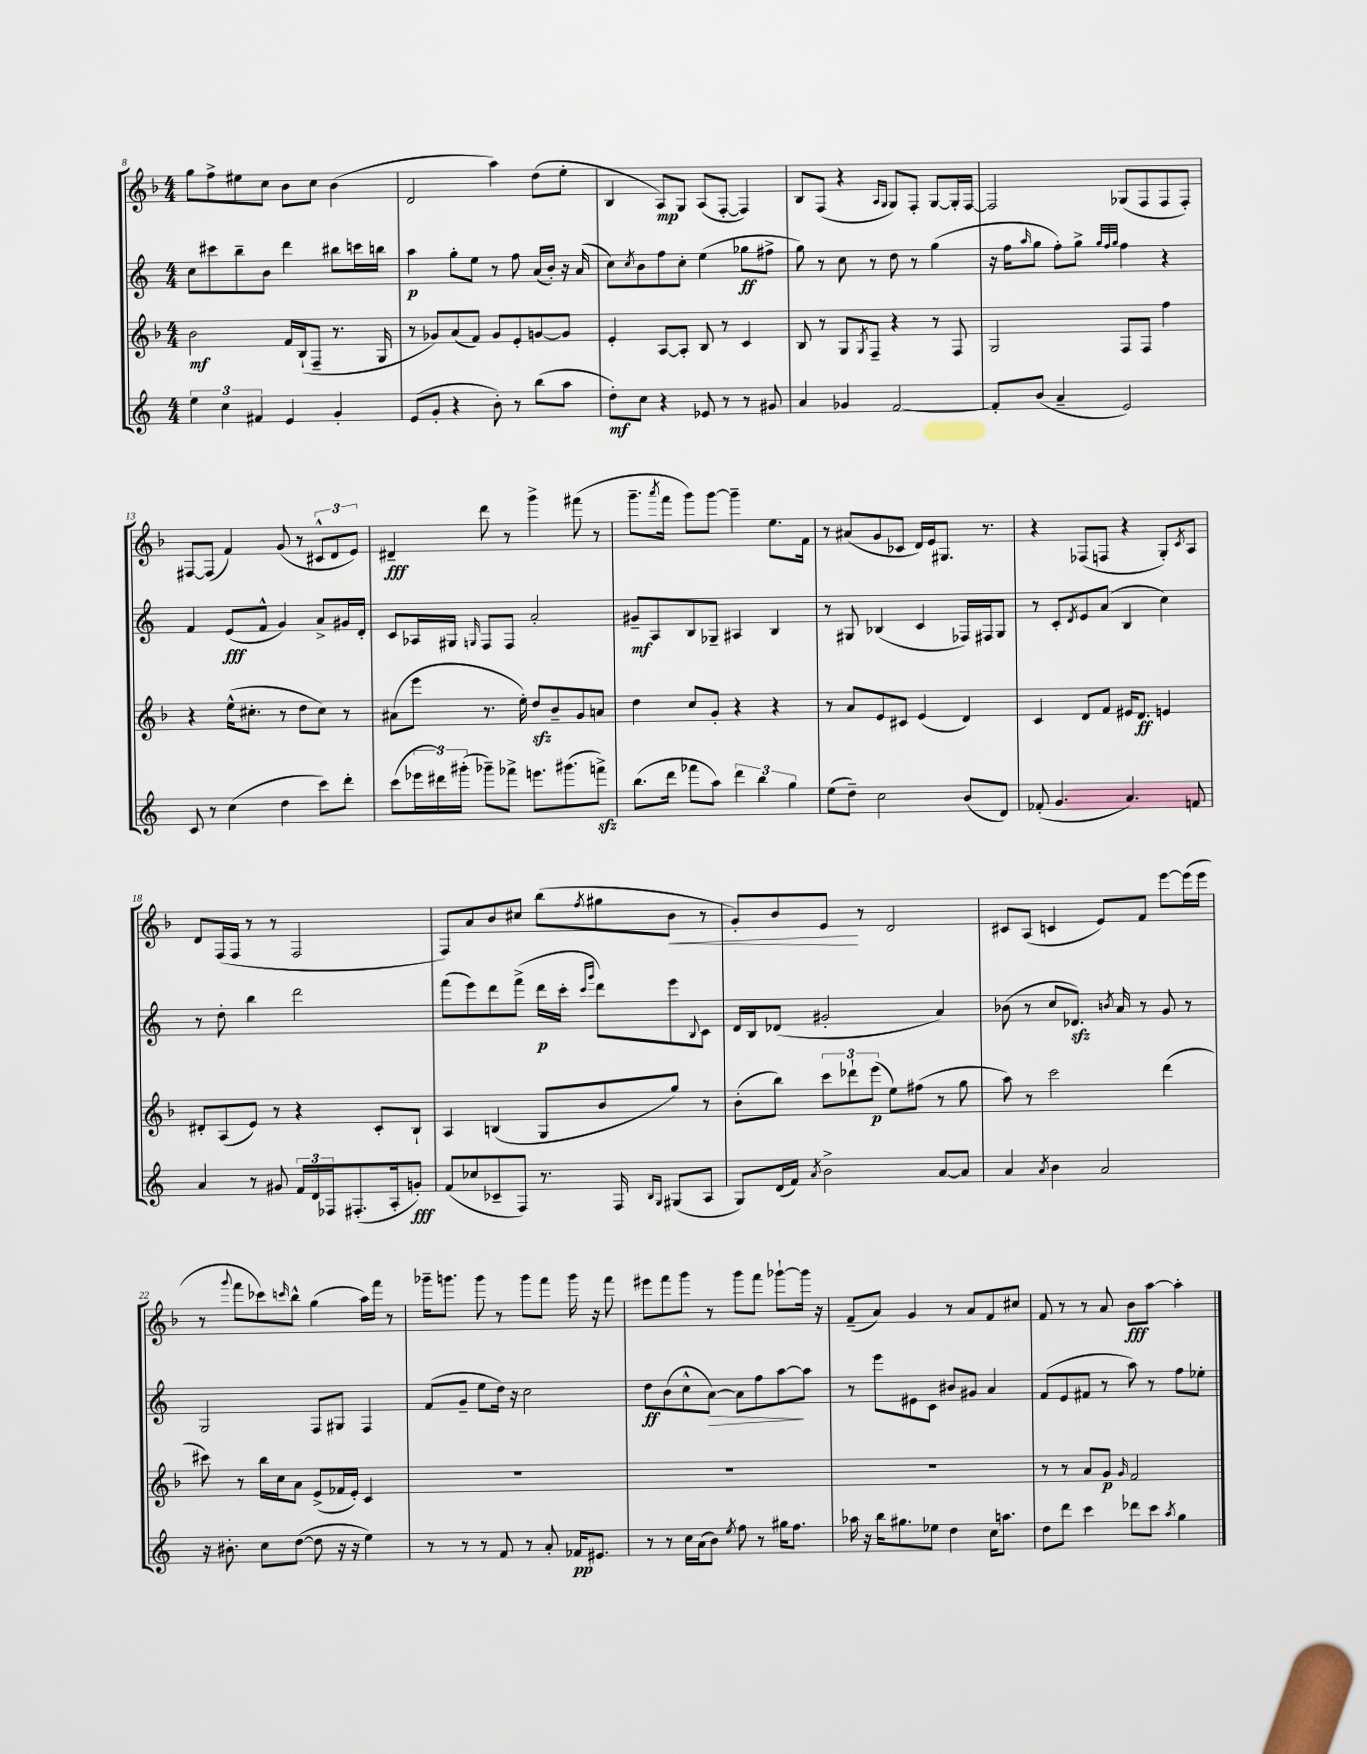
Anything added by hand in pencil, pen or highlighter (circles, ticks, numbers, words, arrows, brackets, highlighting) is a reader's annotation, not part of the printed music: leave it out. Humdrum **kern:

**kern	**kern	**kern	**kern
*staff4	*staff3	*staff2	*staff1
*clefG2	*clefG2	*clefG2	*clefG2
*k[]	*k[b-]	*k[]	*k[b-]
*M4/4	*M4/4	*M4/4	*M4/4
6ee\	2b-\	8cc\L	8gg\L
.	.	8ccc#\	8ff^\
6cc\	.	.	.
.	.	8bb~\	8ee#\
6f#/	.	.	.
.	.	8b\J	8cc\J
4e/	16f/LL	4ddd\	8b-\L
.	(16B-`/J	.	.
.	8F~/J	.	8cc\J
4g'/	8.r	8bb#\L	(4b-\
.	.	16ccc\L	.
.	16G/	16bb\JJ	.
=	=	=	=
(8e/L	8r	4aa\	2d/
8g'/J	8g-/L)	.	.
4r	(8a/	8gg'\L	.
.	8f/J)	8ee\J	.
8b'\)	8g-/L	8r	4aa\)
8r	8e'/	8ff\	.
(8bb\L	[8g/	(16a/LL	(8dd\L
.	.	16b'/JJ)	.
8aa\J	8g/]J	16r	8ee'\J
.	.	(16a/	.
=	=	=	=
8dd'\L)	4e'/	8cc\L)	4B-/
.	.	8qcc/	.
8cc\J	.	8b\	.
4r	[8A/L	8ff\	8A/L)
.	8A'/]J	8cc'\J	8G/J
8e-/	8B-/	(4ee\	(8A/L
8r	8r	.	[8F'/J
8r	4c/	8gg-\L	4F/])
8g#/	.	8ff#^\J	.
=	=	=	=
4a/	8B-/	8gg\)	8B-/L
.	8r	8r	(8F/J
4g-/	8G/L	8cc\	4r
.	8qG/	.	.
.	8F~/J	8r	.
.	.	.	16qqA/LL
.	.	.	16qqG/JJ
[2f/	4r	8dd\	8G/L)
.	.	8r	8F'/J
.	8r	(4gg\	[8G/L
.	8F/	.	16G'/]L
.	.	.	[16F/JJ
=	=	=	=
8f'/]L	2G/	16r	2F/]
.	.	16ff\LK	.
.	.	16qqaa/	.
(8b/J	.	8gg\J	.
4a~/	.	8ff'\L)	.
.	.	8gg^\J	.
.	.	32qqgg/LLL	.
.	.	32qqff/	.
.	.	32qqgg/JJJ	.
2e/)	8F/L	4ff\	(8G-/L
.	8F/J	.	8F/
.	4ff\	4r	8F/
.	.	.	8F'/J)
=	=	=	=
8c/	4r	4f/	[8F#/L
8r	.	.	(8F#/]J
(4cc\	(16ee^^\LK	(8e/L	4f/)
.	8.cc#'\J	.	.
.	.	8f^^/J	.
4dd\	8r	4g/)	(8g/
.	8dd\L	.	8r
8ccc\L)	8cc#\J)	8a^/L	12c#^^/L
.	.	.	12d/
8ddd'\J	8r	16g#/L	.
.	.	.	12e/J)
.	.	16d'/JJ	.
=	=	=	=
(8ccc\L	(8a#\L	8c/L	4d#~/
24eee-\L	8eee\J	16A-/L	.
24ddd#\)	.	.	.
.	.	16G#/JJ	.
(24ggg#'\JJ	.	.	.
.	.	16qqG/	.
8ggg-~\L)	8.r	8F/L	8ddd\
8fff-^\J	.	8F/J	8r
.	16ee'\)	.	.
8.eee\L	8dd/L	2a'/	4ggg^\
.	8b-~/	.	.
(8.ggg#\	.	.	.
.	8g/	.	(8fff#\
8fff^\J)	8a/J	.	8r
=	=	=	=
(8.bb\L	4dd\	8g#~/L	8.ggg~\L
.	.	8A/	.
.	.	.	8qaaa/
16ddd\Jk	.	.	16fff\Jk
8fff-\L	8cc/L	8B/	8ggg\L)
8aa\J)	8g'/J	8G-~/J	[8ggg\J
6ddd\	4r	4A#/	4ggg~\]
6bb\	.	.	.
.	4r	4B/	8.ee\L
6gg\	.	.	.
.	.	.	16f\Jk
=	=	=	=
(8ee\L	8r	8r	8r
8dd~\J)	8a/L	8G#/	(8a#/L
2cc\	8e/	(4B-/	8g/
.	8c#/J	.	8c-/J
.	(4e/	4c/	16d/LL)
.	.	.	16e/J
.	.	.	8.G#/J
(8b/L	4d/)	16F-/LL)	.
.	.	16F#/J	8.r
8d/J)	.	8G#/J	.
=	=	=	=
(8f-'/	4c/	8r	4r
4.g/	.	8c'/L	.
.	.	8qd/	.
.	8d/L	8e/	(8F-/L
.	8f/J	(8a/J	8F/J
4.a/)	16e#/LK	4B/	4r
.	8.d/J	.	.
.	4e/	4cc\)	8G'/L)
.	.	.	8qc/
8f/	.	.	8A/J
=	=	=	=
4a/	8d#'/L	8r	8d/L
.	(8A/	8dd'\	(16F/L
.	.	.	16F/JJ
8r	8e/J)	4bb\	8r
8g#/	8r	.	8r
24f/LL	4r	2ddd\	2F/
24d/	.	.	.
24F-/J	.	.	.
(8.F#'/	.	.	.
.	8c'/L	.	.
16A'/k	.	.	.
8g'/J)	8B-`/J	.	.
=	=	=	=
(8f/L	4A/	(8fff\L	8F/L)
8cc-/	.	8eee\)	8a/
8c-~/	(4B/	8ddd\	8b-/
8F/J)	.	(8fff^\J	8cc#/J
8.r	8G/L	16ddd\LL	(8bb-\L
.	.	16ccc'\JJ	.
.	.	16qqccc/LL	.
.	.	16qqggg/JJ	8qff/
.	8b-/	8ddd\L)	8gg#\
16F/	.	.	.
16qqB/LL	.	.	.
16qqG/JJ	.	.	.
(8G#/L	8gg/J)	8eee\	8b-\J
.	.	8qqB/	.
8A/J	8r	8c\J	8r
=	=	=	=
8G/L)	(8b-'\L	16d/LL	8g'/L)
.	.	16B/J	.
(16d/L	8bb-\J)	(8d-/J	8b-/
16f/JJ)	.	.	.
8qa/	.	.	.
2b^\	12ccc\L	2g#'/	8e/J
.	12ddd-`\	.	.
.	.	.	8r
.	(12eee\J	.	.
.	8ee\L)	.	2d/
.	(8ff#\J	.	.
[8a/L	8r	4a/)	.
8a/]J	8gg\	.	.
=	=	=	=
4a/	8aa\)	(8b-\	8c#/L
.	8r	8r	(8A/J
8qa/	.	.	.
4b\	2ccc\	8cc/L	4c/
.	.	8.d-/J)	.
2a/	.	.	8e/L)
.	.	8qb/	.
.	.	16a/	.
.	.	8r	8f/J
.	(4ddd\	8g/	[8eee\L
.	.	8r	(16eee\]L
.	.	.	16eee\JJ
=	=	=	=
16r	8ccc#\)	2G/	8r
8.b#'\	.	.	.
.	.	.	8qqggg/
.	8r	.	8fff\L
8cc\L	16bb-\LL	.	8ccc-\)
.	16cc\J	.	.
.	.	.	16qqccc/
([8dd\J	8a\J	.	8bb-^^\J
8dd\]	(8e^/L	8F/L	(4gg\
16r	16f-/L	8G#/J	.
16r	16e'/JJ)	.	.
4ee\)	4c/	4F/	16aa\LL)
.	.	.	16fff\JJ
.	.	.	8r
=	=	=	=
8r	1r	(8f/L	16ggg-~\LK
.	.	.	8.ggg\J
8r	.	8g~/J	.
8r	.	8ee\L	8ggg\
8f/	.	16dd\Jk)	8r
.	.	16r	.
8r	.	2cc\	8ggg\L
8a'/	.	.	8fff\J
16f-/LK	.	.	16ggg\
8.e#/J	.	.	16r
.	.	.	8fff\
=	=	=	=
8r	1r	8dd\L	8eee#\L
8r	.	(8b\	8fff\
16cc\LL	.	8cc^^\	8ggg\J
(16a\J	.	.	.
8b\J)	.	[8a\J)	8r
8qee/	.	.	.
8ff\	.	8a\]L	8ggg\L
8r	.	8ff\	8fff\J
16gg#\LK	.	[8aa\	[8ggg-`\L
8.ff\J	.	.	.
.	.	8aa\]J	16ggg-\]Jk
.	.	.	16r
=	=	=	=
16aa-\	1r	8r	(8f~/L
16r	.	.	.
16bb\LK	.	8eee\L	8a/J)
8.gg#\	.	.	.
.	.	8e#\	4g/
8ee-\J	.	8c\J	.
4dd\	.	8b#/L	8r
.	.	8g#/J	8a/L
16cc\LK	.	4a/	8f/
8.aa\J	.	.	.
.	.	.	8cc#/J
=	=	=	=
8dd\L	8r	(8f/L	8f/
8ddd\J	8r	8e/	8r
4ccc\	8a/L	8f#/J	8r
.	8g/J	8r	8a/
.	16qqg/	.	.
8ddd-\L	2f/	8aa\)	8b-\L
8ccc\J	.	8r	[8aa\J
8qaa/	.	.	.
4gg\	.	8ff\L	4aa'\]
.	.	8ee-'\J	.
==	==	==	==
*-	*-	*-	*-
